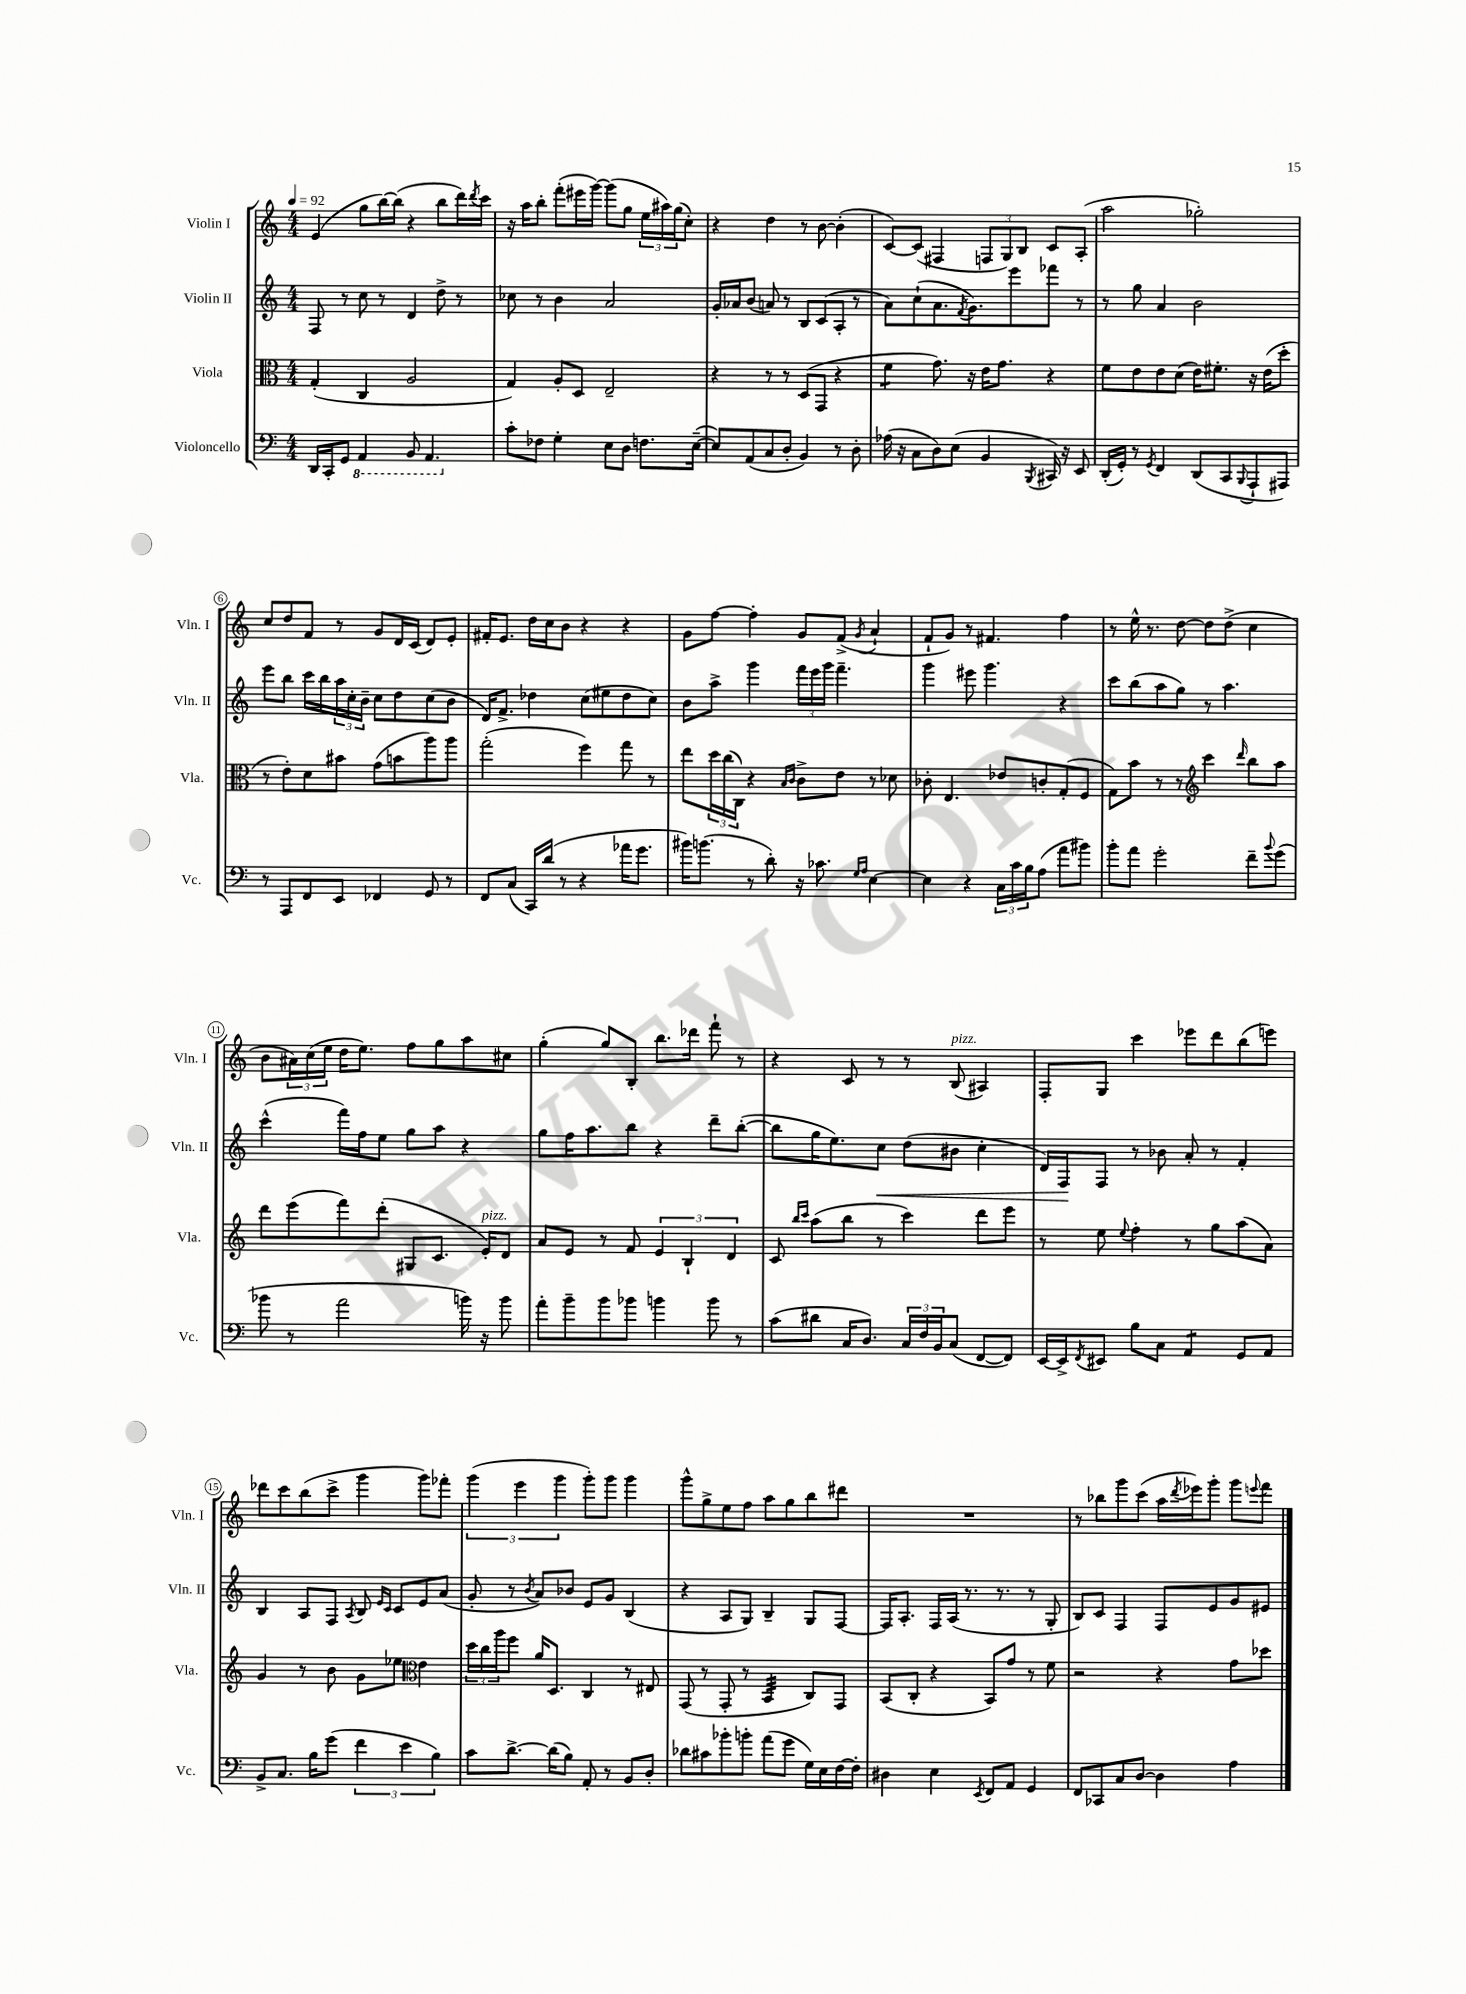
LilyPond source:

<<
\new StaffGroup <<
\new Staff = "s0" \with { instrumentName = "Violin I" shortInstrumentName = "Vln. I" } {
    \clef treble \key c \major \numericTimeSignature \time 4/4 \tempo 4 = 92
    e'4( g''8 b''16~) b''16( r4 b''8 d'''16) \acciaccatura { d'''8 } c'''16 |
    r16 a''16 b''8-. f'''8-.( eis'''16 g'''16~) g'''8( g''8 \tuplet 3/2 { e''16 ais''16) g''16( } c''8-.) |
    r4 d''4 r8 b'8~ b'4-.( |
    c'8~) c'8( fis4 \tuplet 3/2 { f8 g8) b8 } c'8 a8-.( |
    a''2 ges''2-.) |
    c''8 d''8 f'8 r8 g'8 d'16 c'16( d'8) e'8-. |
    fis'16-. e'8. d''16 c''16 b'8 r4 r4 |
    g'8 f''8~ f''4-. g'8 f'8->( \acciaccatura { g'8 } a'4-! |
    f'8-! g'8) r8 fis'4. f''4 |
    r8 e''16-^ r8. d''8~ d''8 d''8->( c''4 |
    b'8 \tuplet 3/2 { ais'16) c''16( e''16 } d''16 e''8.) f''8 g''8 a''8 cis''8 |
    g''4-.( g''8) b8-. b''8. des'''16 f'''8-! r8 |
    r4 c'8 r8 r8 b8^\markup { \italic "pizz." }( ais4) |
    f8-. g8 c'''4 ees'''8 d'''8 b''8( e'''8) |
    des'''8 c'''8 b''8( c'''8-> g'''4 g'''8) fes'''8-. |
    \tuplet 3/2 { g'''4( e'''4 g'''4 } g'''8-.) g'''8 g'''4 |
    g'''8-^ g''8-> e''8 f''8 a''8 g''8 b''8 dis'''8 |
    R1 |
    r8 bes''8 g'''8 c'''8( a''16 \acciaccatura { d'''8 } ees'''16) g'''8-. g'''8 \appoggiatura { e'''8 } f'''8 \bar "|." |
}
\new Staff = "s1" \with { instrumentName = "Violin II" shortInstrumentName = "Vln. II" } {
    \clef treble \key c \major \numericTimeSignature \time 4/4
    f8 r8 c''8 r8 d'4 d''8-> r8 |
    ces''8 r8 b'4 a'2 |
    g'16-. aes'16 b'8( a'8) r8 b8 c'8( a8-. r8 |
    a'8) c''8-!( a'8. \acciaccatura { f'8 } g'8.) e'''8 fes'''8 r8 |
    r8 g''8 a'4 b'2 |
    e'''8 b''8 c'''16 b''16 \tuplet 3/2 { a''16 c''16-. b'16-- } c''8 d''8 c''8( b'8 |
    d'16) f'8.-> des''4 c''8( eis''8 des''8 c''8) |
    b'8 a''8-> g'''4 \tuplet 3/2 { f'''16 e'''16 g'''16 } f'''4.-- |
    g'''4 eis'''8 g'''4. r4 |
    c'''8 b''8( a''8 g''8) r8 a''4. |
    c'''4-^( f'''16) f''16 e''8 g''8 a''8 r4 |
    g''8 f''16 a''8. b''8 r4 d'''8-- b''8~-.( |
    b''8 g''16 e''8.) c''8\< d''8( bis'8 c''4-. |
    d'16) f16\! f8 r8 bes'8 a'8-. r8 f'4-. |
    b4 a8 f8 \acciaccatura { a8 } b8 \grace { e'16 c'16 } c'8 e'8 a'8( |
    g'8-. r8 \acciaccatura { b'8 } a'8) bes'8 e'8 g'8 b4( |
    r4 a8 g8) b4-- g8 f8~ |
    f16 a8.-. f16 a16( r8. r8. r8 g8-. |
    b8) c'8 f4 f8 e'8 g'8 eis'8 \bar "|." |
}
\new Staff = "s2" \with { instrumentName = "Viola" shortInstrumentName = "Vla." } {
    \clef alto \key c \major \numericTimeSignature \time 4/4
    g4-.( c4 a2 |
    g4) a8-. d8 e2-- |
    r4 r8 r8 d8( g,8 r4 |
    f'4:8 g'8.) r16 e'16 g'8. r4 |
    f'8 e'8 e'8 d'8( e'16) fis'8.-. r16 e'16( d''8-. |
    r8 e'8-.) d'8 bis'8 g'8( b'8 a''8) a''8 |
    g''2-.( f''4) g''8 r8 |
    e''8 \tuplet 3/2 { d''16 c''16( c16) } r4 \grace { b16 c'16 } c'8-> e'8 r8 des'8 |
    ces'8-. e4. ees'8 c'8-. g8-.( f8 |
    g8) b'8 r8 r8 \clef treble c'''4 \grace { d'''16 } b''8 a''8 |
    d'''8 e'''8( f'''8) d'''8-.( gis8 c'8. e'16-.^\markup { \italic "pizz." }) d'8 |
    a'8 e'8 r8 f'8 \tuplet 3/2 { e'4 b4-! d'4 } |
    c'8 \grace { b''16 c'''16 } a''8( b''8 r8 c'''4) d'''8 e'''8 |
    r8 e''8 \appoggiatura { e''8 } f''4-. r8 g''8 a''8( a'8) |
    g'4 r8 b'8 g'8 ees''8 \clef alto e'4 |
    \tuplet 3/2 { d''16 c''16 a''16 } f''8 a'16 d8. c4 r8 eis8 |
    g,8( r8 g,8-. r8 b,4:32 c8) g,8 |
    b,8( c8-. r4 b,8) g'8 r8 f'8 |
    r2 r4 g'8 des''8 \bar "|." |
}
\new Staff = "s3" \with { instrumentName = "Violoncello" shortInstrumentName = "Vc." } {
    \clef bass \key c \major \numericTimeSignature \time 4/4
    d,16 c,16-. g,8 \ottava #-1 a,,4 b,,8 a,,4. \ottava #0 |
    c'8-. fes8 g4-. e8 d8 f8. e16~--( |
    e8) a,8( c8 d8-. b,4) r8 d8-. |
    aes16( r16 c8 d8) e8( b,4 \acciaccatura { b,,8 } cis,16) r16 e,8 |
    d,16-.( g,16-.) r8 \acciaccatura { g,8 } f,4 d,8( c,8 \appoggiatura { b,,8 } a,,8-! ais,,8) |
    r8 a,,8 f,8 e,8 fes,4 g,8 r8 |
    f,8 c8( c,16) d'16( r8 r4 aes'16 g'8. |
    bis'16) b'8.( r8 d'8-.) r16 ces'8. \grace { g16 a16 } e4~ |
    e4 r4 \tuplet 3/2 { c16 c'16 b16 } a8( a'8 bis'8) |
    b'8-. a'8 g'2-. f'8-- \appoggiatura { b'8 } g'8( |
    bes'8 r8 a'2 b'16) r16 b'8 |
    a'8-. b'8-- b'8 bes'8 b'4 b'8 r8 |
    c'8( dis'8 c16 d8.) \tuplet 3/2 { c16 f16 b,16 } c8( f,8~ f,8) |
    e,16~ e,16-> \acciaccatura { f,8 } eis,8 b8 c8 a,4:8 g,8 a,8 |
    b,8-> c8. b16 g'8( \tuplet 3/2 { f'4 e'4 b4) } |
    c'8 d'8.~-> d'16( b8) a,8-. r8 b,8 d8-. |
    des'8 cis'8 bes'8-. b'8-. a'8( g'8 g16) e16 f16~ f16-. |
    dis4 e4 \acciaccatura { e,8 } f,8 a,8 g,4 |
    f,8 ces,8 c8 d8~ d4 a4 \bar "|." |
}
>>
>>
\layout { \context { \Score \override BarNumber.stencil = #(make-stencil-circler 0.1 0.3 ly:text-interface::print) } }
